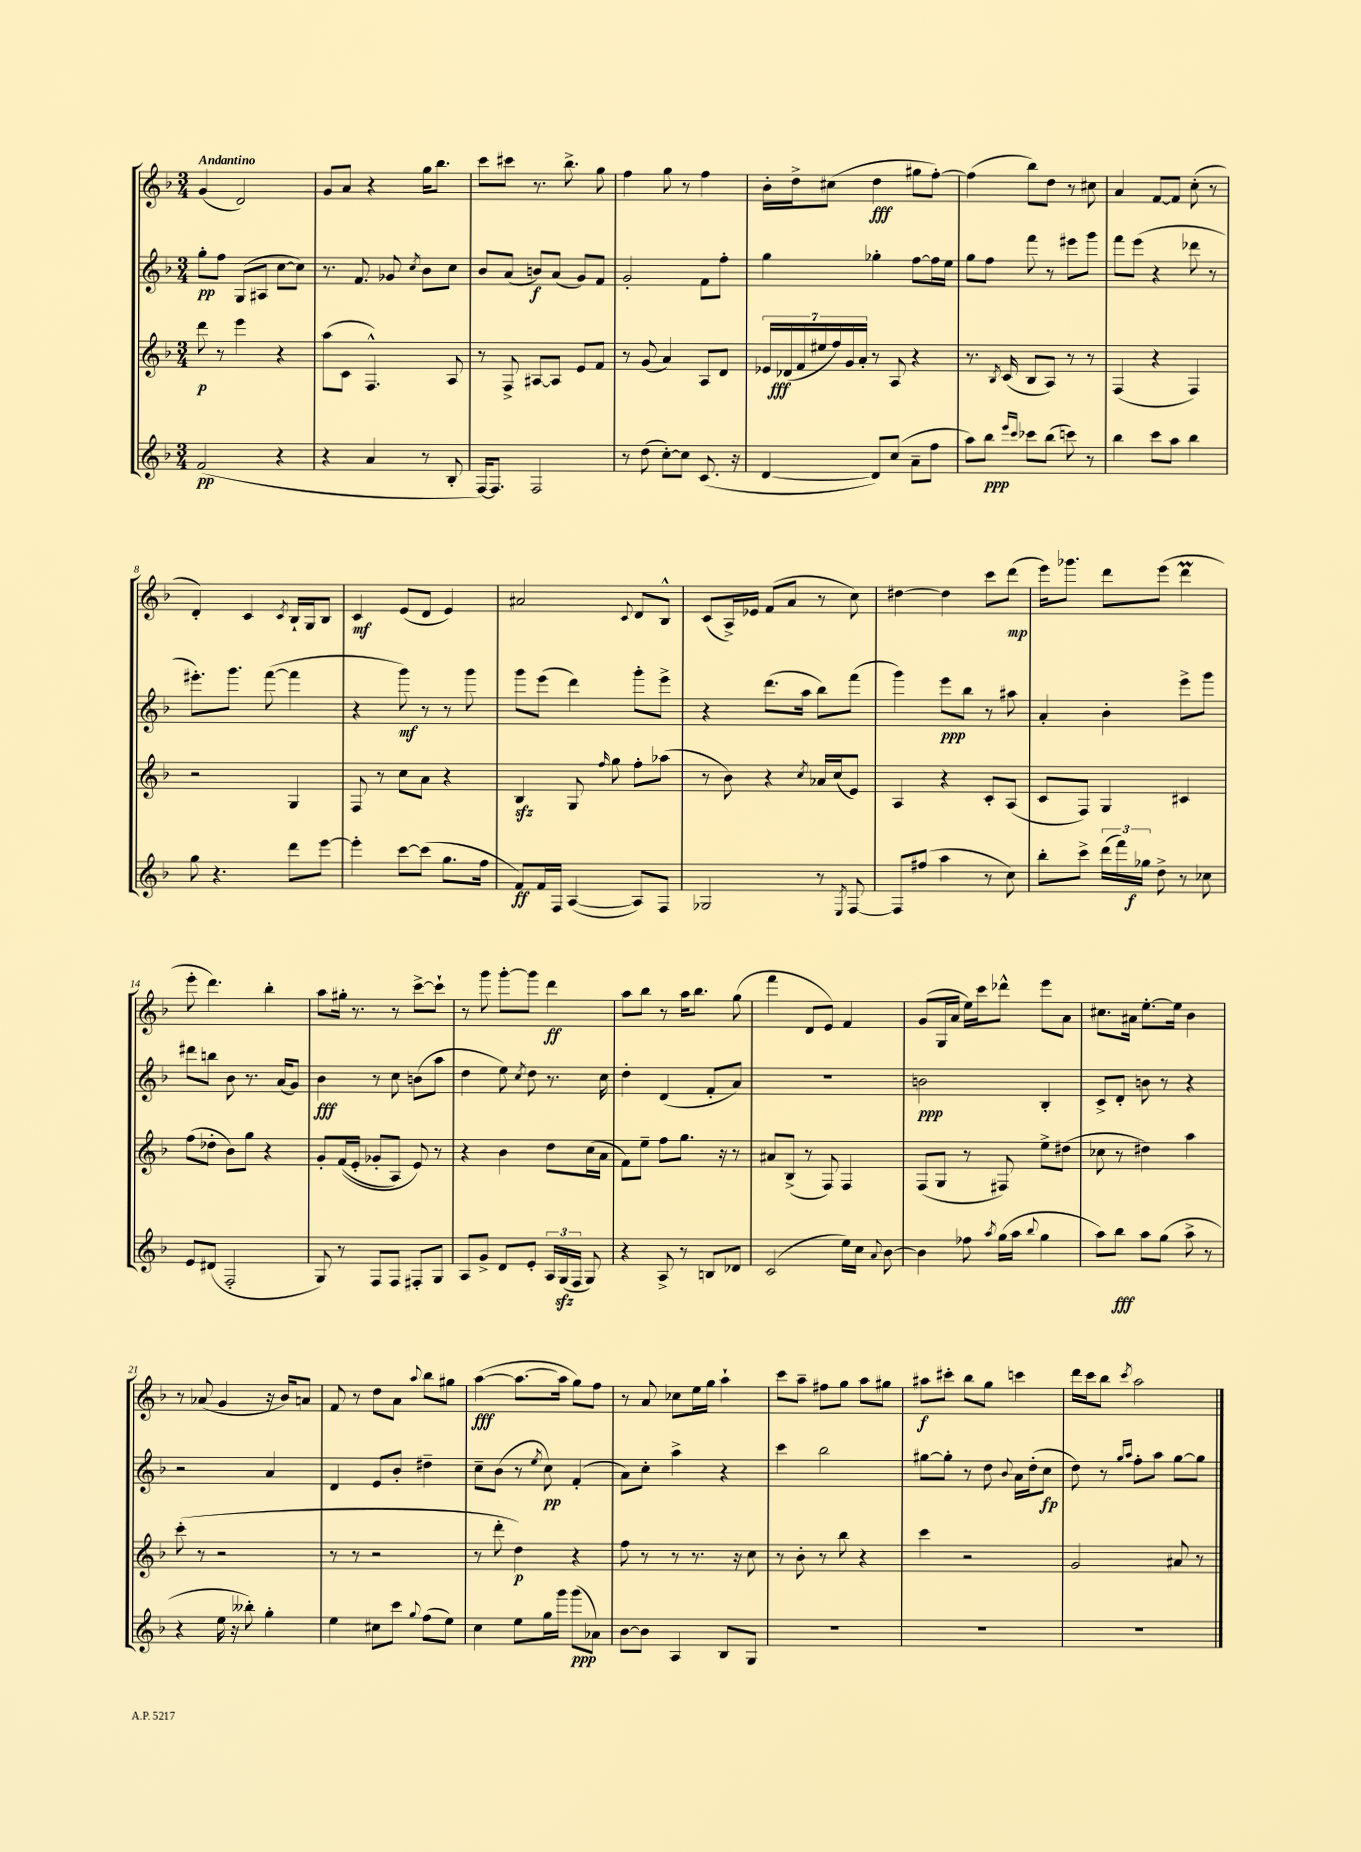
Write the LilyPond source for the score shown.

<<
\new StaffGroup <<
\new Staff = "s0" {
    \clef treble \key f \major \numericTimeSignature \time 3/4 \tempo "Andantino"
    \autoBeamOff g'4( d'2) |
    g'8[ a'8] r4 g''16[ bes''8.] |
    c'''8[ cis'''8] r8. bes''8.-> g''8 |
    f''4 g''8 r8 f''4 |
    bes'16[-. d''16-> cis''8]( d''4\fff gis''8[ f''8]~-.) |
    f''4( bes''8[) d''8] r8 cis''8 |
    a'4 f'8[~ f'8] c''8-.( r8 |
    d'4-.) c'4 \acciaccatura { c'8 } bes16[-! g16 bes8] |
    c'4\mf e'8[( d'8] e'4) |
    ais'2 \appoggiatura { c'8 } d'8[ bes8]-^ |
    c'8[( a16->) ees'16] f'8[( a'8] r8 c''8) |
    dis''4~ dis''4 c'''8[ d'''8]\mp( |
    e'''16[) ges'''8.] d'''8[ e'''8]( d'''4\prall |
    e'''8-. d'''4.) bes''4-. |
    a''8[ gis''16]-. r8. r8 c'''8[~-> c'''8]-! |
    r8 g'''8 g'''8[~-. g'''8] d'''4\ff |
    a''8[ bes''8] r8 a''16[ bes''8.] g''8( |
    f'''4 d'8[ e'8]) f'4 |
    g'8[( g16 a'16] e''16[) c'''16 des'''8]-^ e'''8[ a'8] |
    cis''8.[ ais'16] e''8.[~-. e''16] bes'4 |
    r8 aes'8( g'4 r16 bes'16[) a'8] |
    f'8 r8 d''8[ a'8] \appoggiatura { a''8 } bes''8[ gis''8] |
    a''4~\fff( a''8.[~ a''16] g''8[) f''8] |
    r8 a'8 ces''8[ e''16 g''16] a''4-! |
    c'''8[ a''8]-- fis''8[ g''8] a''8[ gis''8] |
    ais''8[\f cis'''8]-. bes''8[ g''8] c'''4 |
    d'''16[ c'''16 bes''8] \acciaccatura { c'''8 } a''2 \bar "|." |
}
\new Staff = "s1" {
    \clef treble \key f \major \numericTimeSignature \time 3/4
    \autoBeamOff g''8[-.\pp f''8] g8[( ais8] c''8[~ c''8]) |
    r8. f'8. ges'8 \acciaccatura { c''8 } bes'8[ c''8] |
    bes'8[ a'8]( b'8[\f) a'8]( g'8[) f'8] |
    g'2-. f'8[ f''8]-. |
    g''4 ges''4-. f''8[~ f''16 e''16] |
    g''8[ f''8] f'''8 r8 eis'''8[ g'''8] |
    f'''8[ e'''8]( r4 des'''8 r8 |
    eis'''8.[-.) g'''8.] f'''8~( f'''4 |
    r4 g'''8\mf) r8 r8 g'''8 |
    g'''8[ e'''8]( d'''4) g'''8[-. e'''8]-> |
    r4 d'''8.[( a''16] bes''8[) f'''8]( |
    g'''4) e'''8[\ppp bes''8] r8 ais''8 |
    a'4-. bes'4-. e'''8[-> g'''8] |
    dis'''8[ b''8] bes'8 r8. a'16[( g'8]) |
    bes'4\fff r8 c''8 b'8[( a''8] |
    d''4 e''8) \acciaccatura { c''8 } d''8 r8. c''16 |
    d''4-. d'4( f'8[-. a'8]) |
    R2. |
    b'2\ppp bes4-. |
    c'8[-> d'8]-. b'8 r8 r4 |
    r2 a'4 |
    d'4 e'8[ bes'8]-. dis''4-- |
    c''8[-- bes'8]( r8 \acciaccatura { e''8 } c''8\pp) f'4-.( |
    a'8[) c''8]-. a''4-> r4 |
    c'''4 bes''2 |
    gis''8[~ gis''8]-. r8 d''8 \appoggiatura { bes'8 } a'16[ d''16-.( c''8]\fp |
    d''8) r8 \grace { g''16[ a''16] } f''8[-. a''8] g''8[~ g''8] \bar "|." |
}
\new Staff = "s2" {
    \clef treble \key f \major \numericTimeSignature \time 3/4
    \autoBeamOff d'''8\p r8 e'''4 r4 |
    a''8[( c'8] f4.-^) a8 |
    r8 f8-> ais8[~ ais8] e'8[ f'8] |
    r8 g'8( a'4) a8[ d'8] |
    \tuplet 7/4 { ees'16[ des'16\fff( f'16 eis''16 f''16) g'16 a'16]-. } r8 a8 r4 |
    r8. \acciaccatura { bes8 } c'16( bes8[ a8]) r8 r8 |
    f4( r4 f4) |
    r2 g4 |
    f8 r8 c''8[ a'8] r4 |
    bes4\sfz g8 \grace { f''16 } g''8 f''8[-. aes''8]( |
    r8 bes'8) r4 \acciaccatura { c''8 } aes'16[ c''16( e'8]) |
    a4 r4 c'8[-. a8]( |
    c'8[ f8]) g4 cis'4 |
    f''8[( des''8]-. bes'8[) g''8] r4 |
    g'8[-. f'16(\( e'16]-. ges'8[-. a8]) e'8\) r8 |
    r4 bes'4 d''8[ c''16( a'16] |
    f'8[) e''8]-- f''8[ g''8.] r16 r8 |
    ais'8[ bes8]->( r8 f8) f4 |
    f8[( g8] r8 fis8) e''8[-> dis''8]( |
    ces''8 r8 dis''4) a''4 |
    c'''8-.( r8 r2 |
    r8 r8 r2 |
    r8 d'''8-. d''4\p) r4 |
    f''8 r8 r8 r8. r16 c''8 |
    r8 bes'8-. r8 bes''8 r4 |
    c'''4 r2 |
    g'2 ais'8 r8 \bar "|." |
}
\new Staff = "s3" {
    \clef treble \key f \major \numericTimeSignature \time 3/4
    \autoBeamOff f'2\pp( r4 |
    r4 a'4 r8 bes8-. |
    f16[~) f8.] f2 |
    r8 d''8( c''8[~-.) c''8] c'8.( r16 |
    d'4~ d'8[) c''8]( a'8[-- f''8] |
    a''8[) bes''8]\ppp \grace { e'''16[ c'''16] } ces'''8[ bes''8]( c'''8) r8 |
    bes''4 c'''8[ a''8] bes''4 |
    g''8 r4. d'''8[ e'''8]~ |
    e'''4-. c'''8[~ c'''8]( g''8.[ f''16] |
    f'8[\ff) f'16 f16] a4~( a8[) f8] |
    ges2 r8 \acciaccatura { e8 } f8~ |
    f8[ fis''8]( a''4 r8 c''8) |
    bes''8[-. c'''8]-> \tuplet 3/2 { d'''16[( f'''16) ges''16]\f } d''8-> r8 ces''8 |
    e'8[ dis'8]( f2-. |
    g8) r8 f8[ f8] fis8[-. g8] |
    a8[ g'8]-> d'8[ e'8]-. \tuplet 3/2 { a16[ g16\sfz( f16] } g8) |
    r4 a8-> r8 b8[ des'8] |
    c'2( e''16[) c''16] \appoggiatura { a'8 } bes'8~ |
    bes'4 fes''8 \acciaccatura { a''8 } g''16[( a''16] \appoggiatura { bes''8 } g''4 |
    a''8[) bes''8]\fff a''8[ g''8]( a''8-> r8 |
    r4 e''16 r16 beses''8-.) g''4-. |
    e''4 cis''8[ c'''8] \appoggiatura { g''8 } f''8[( e''8]) |
    c''4 e''8[ g''16 g'''16] g'''8[\ppp( aes'8]) |
    bes'8[~ bes'8] a4 bes8[ g8] |
    R2. |
    R2. |
    R2. \bar "|." |
}
>>
>>
